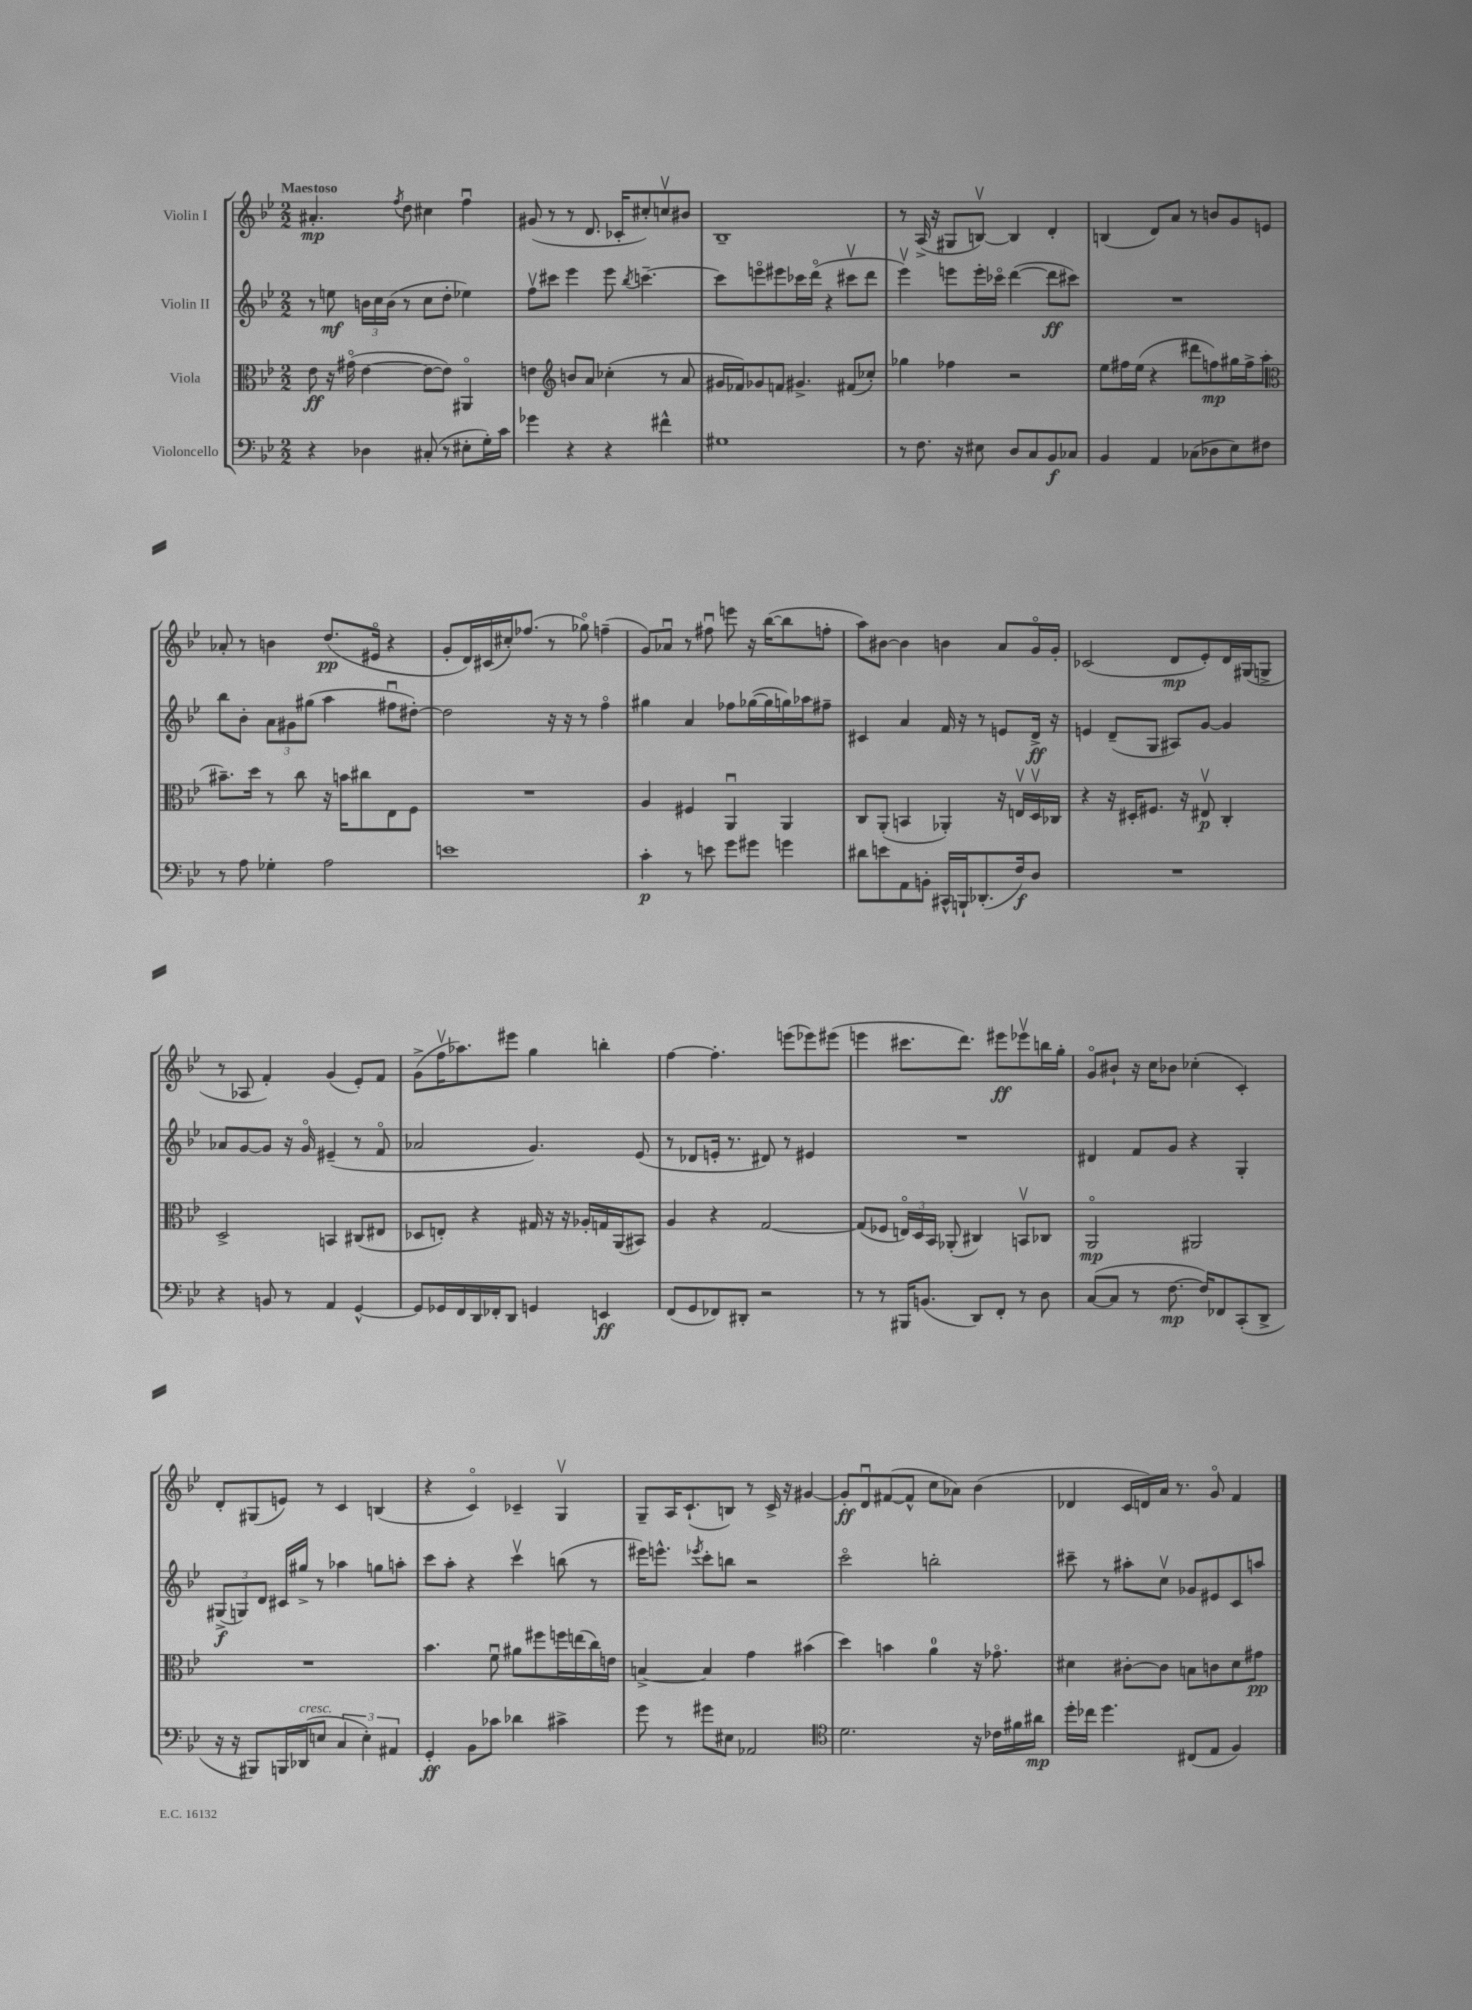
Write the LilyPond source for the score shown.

<<
\new StaffGroup <<
\new Staff = "s0" \with { instrumentName = "Violin I" } {
    \clef treble \key bes \major \numericTimeSignature \time 2/2 \tempo "Maestoso"
    \autoBeamOff ais'4.-.\mp \acciaccatura { f''8 } d''8 cis''4 f''4\downbow |
    gis'8( r8 r8 d'8. ces'16[-. cis''8-.) c''8\upbow bis'8] |
    bes1-- |
    r8 a16->( r16 gis8[ b8]~\upbow) b4 d'4-. |
    b4( d'8[) a'8] r8 b'8[ g'8 e'8] |
    aes'8-. r8 b'4 d''8.[\pp( eis'16]\flageolet r4 |
    g'8[-. d'16) cis'16( cis''16-.) fes''8.]( r8 ges''8\flageolet) f''4--( |
    g'8[) aes'8]\downbow r8 fis''8\downbow e'''8 r16 bes''16[~( bes''8 f''8]-. |
    a''8[) bis'8]~ bis'4 b'4 a'8[ g'16\flageolet g'16]-. |
    ces'2( d'8[\mp ees'8-.) d'16 gis16( g8]-> |
    r8 aes8 f'4-.) g'4( ees'8[-.) f'8] |
    g'8[->( f''16\upbow aes''8.) eis'''8] g''4 b''4-. |
    f''4~ f''4.-. e'''8[( ees'''8) eis'''8]( |
    e'''4 cis'''8.[ d'''8.]) eis'''8[\ff ees'''8\upbow b''16 g''16]-. |
    g'8[\flageolet bis'8]-! r16 c''16[ bes'8] ces''4-.( c'4-.) |
    d'8[-. gis8( e'8]) r8 c'4 b4( |
    r4 c'4\flageolet) ces'4-- g4\upbow |
    g8[-- a16 c'8.-!( b8]) r8 c'16-> r16 gis'4~ |
    gis'8[-.\ff d'8\downbow fis'8~( fis'8]-^ c''8[ aes'8]) bes'4( |
    des'4 c'16[ d'16) a'16] r8. g'8\flageolet f'4 \bar "|." |
}
\new Staff = "s1" \with { instrumentName = "Violin II" } {
    \clef treble \key bes \major \numericTimeSignature \time 2/2
    \autoBeamOff r8 e''8\mf \tuplet 3/2 { b'16[ c''16 b'16]( } r8 c''8[ d''8]-. ees''4) |
    f''8[\upbow cis'''8] ees'''4 ees'''8 \acciaccatura { bes''8 } c'''4.~-- |
    c'''8[ e'''8\flageolet eis'''8 ces'''16 d'''16]\flageolet( r4 cis'''8[\upbow d'''8] |
    ees'''4\upbow) e'''8[ e'''16-. ces'''16]\flageolet d'''4~( d'''8[\ff cis'''8]) |
    R1 |
    bes''8[ bes'8]-. \tuplet 3/2 { a'8[ gis'8 gis''8]( } a''4 fis''8[\downbow dis''8]~-.) |
    dis''2 r16 r16 r8 f''4\flageolet |
    gis''4 a'4 fes''8[ ges''16~( ges''16 g''16) aes''16 fis''8]-- |
    cis'4 a'4 f'16 r16 r8 e'8[ d'16]->\ff r16 |
    e'4 d'8[--( g8] ais8[) g'8]~ g'4 |
    aes'8[ g'8~ g'8] r16 g'16\flageolet eis'4--( r8 f'8\flageolet |
    aes'2 g'4.) ees'8( |
    r8 des'8[ e'16]-. r8. dis'8) r8 eis'4 |
    R1 |
    dis'4 f'8[ g'8] r4 g4-. |
    \tuplet 3/2 { gis8[->\f( g8) d'8] } cis'16[ gis''16]-> r8 aes''4 g''8[ a''8]-. |
    c'''8[ a''8]-. r4 c'''4\upbow b''8( r8 |
    eis'''16[) e'''8.]-^ \acciaccatura { ees'''8 } c'''8[-. b''8] r2 |
    c'''2\flageolet b''2-. |
    cis'''8-- r8 ais''8[-. c''8]\upbow ges'8[ eis'8 c'8 a''8] \bar "|." |
}
\new Staff = "s2" \with { instrumentName = "Viola" } {
    \clef alto \key bes \major \numericTimeSignature \time 2/2
    \autoBeamOff ees'8\ff r16 gis'16\flageolet( ees'4~ ees'8[~ ees'8]) ais,4\flageolet |
    e'4 \clef treble b'8[ a'8] ces''4-.( r8 a'8 |
    gis'16[ fes'16) ges'8 f'8] gis'4.-> fis'8[( ces''8]-.) |
    ges''4 fes''4 r2 |
    ees''8[ fis''16 ees''16]( r4 dis'''8[ f''8\mp) gis''16 f''16-> a''8]( |
    \clef alto bis'8.[--) d''16] r8 c''8 r16 b'16[ cis''8 ees8 f8] |
    R1 |
    a4 fis4 a,4\downbow a,4 |
    c8[ a,8]-.( b,4 aes,4-.) r16 e16[\upbow d16\upbow ces16] |
    r4 r16 dis16[-. fis8.] r16 eis8\upbow\p c4-. |
    d2-> b,4 cis8[( eis8] |
    des8[ e8]-.) r4 gis16 r16 r16 aes16[-. g16 a,16( bis,8]) |
    a4 r4 g2~ |
    g8[( fes8] \tuplet 3/2 { e16[\flageolet) d16 bes,16] } aes,8-.( cis4) b,8[\upbow ces8] |
    a,2\flageolet\mp ais,2 |
    R1 |
    bes'4. f'8\downbow ais'8[ fis''8 f''16 e''16( c''16) e'16] |
    b4~-> b4 g'4 bis'4( |
    d''4) b'4 a'4-0 r16 ges'8.\flageolet |
    dis'4 cis'8[~-. cis'8] b8[ c'8 dis'8 gis'8]\pp \bar "|." |
}
\new Staff = "s3" \with { instrumentName = "Violoncello" } {
    \clef bass \key bes \major \numericTimeSignature \time 2/2
    \autoBeamOff r4 des4 cis8-.( r8 eis8[-. g16-.) c'16] |
    ges'4 r4 r4 fis'4-^ |
    gis1 |
    r8 f8. r16 eis8 d8[ c8 bes,8\f ces8] |
    bes,4 a,4 ces8[( des8 ees8) fis8] |
    r8 a8 ges4-. a2 |
    e'1 |
    c'4-.\p r8 e'8 g'8[ gis'8] g'4 |
    dis'8[ e'8 a,8 b,8]-. cis,16[-^ b,,16-! des,8.-.( f16\f) d8] |
    R1 |
    r4 b,8 r8 a,4 g,4~-^ |
    g,8[ ges,16 f,16 d,16 fes,16-. d,8] g,4 e,4\ff |
    f,8[( g,8 fes,8) dis,8]-. r2 |
    r8 r8 bis,,16[ b,8.]( d,8[) f,8]-. r8 d8 |
    c8[~( c8] r8 f8.~\mp f16[) fes,8 c,8-.( d,8]-> |
    r16 r16 bis,,8[) b,,16 des,16^\markup { \italic "cresc." }( e8] \tuplet 3/2 { c4 e4-.) ais,4 } |
    g,4-.\ff bes,8[ ces'8] des'4 cis'4-> |
    g'8 r8 gis'8[ eis8] aes,2 |
    \clef tenor d'2. r16 ces'16[ fis'16 ais'16]\mp |
    d''16[-. ces''16] d''4. cis8[( ees8] f4) \bar "|." |
}
>>
>>
\layout { \context { \Score \remove "Bar_number_engraver" } }
